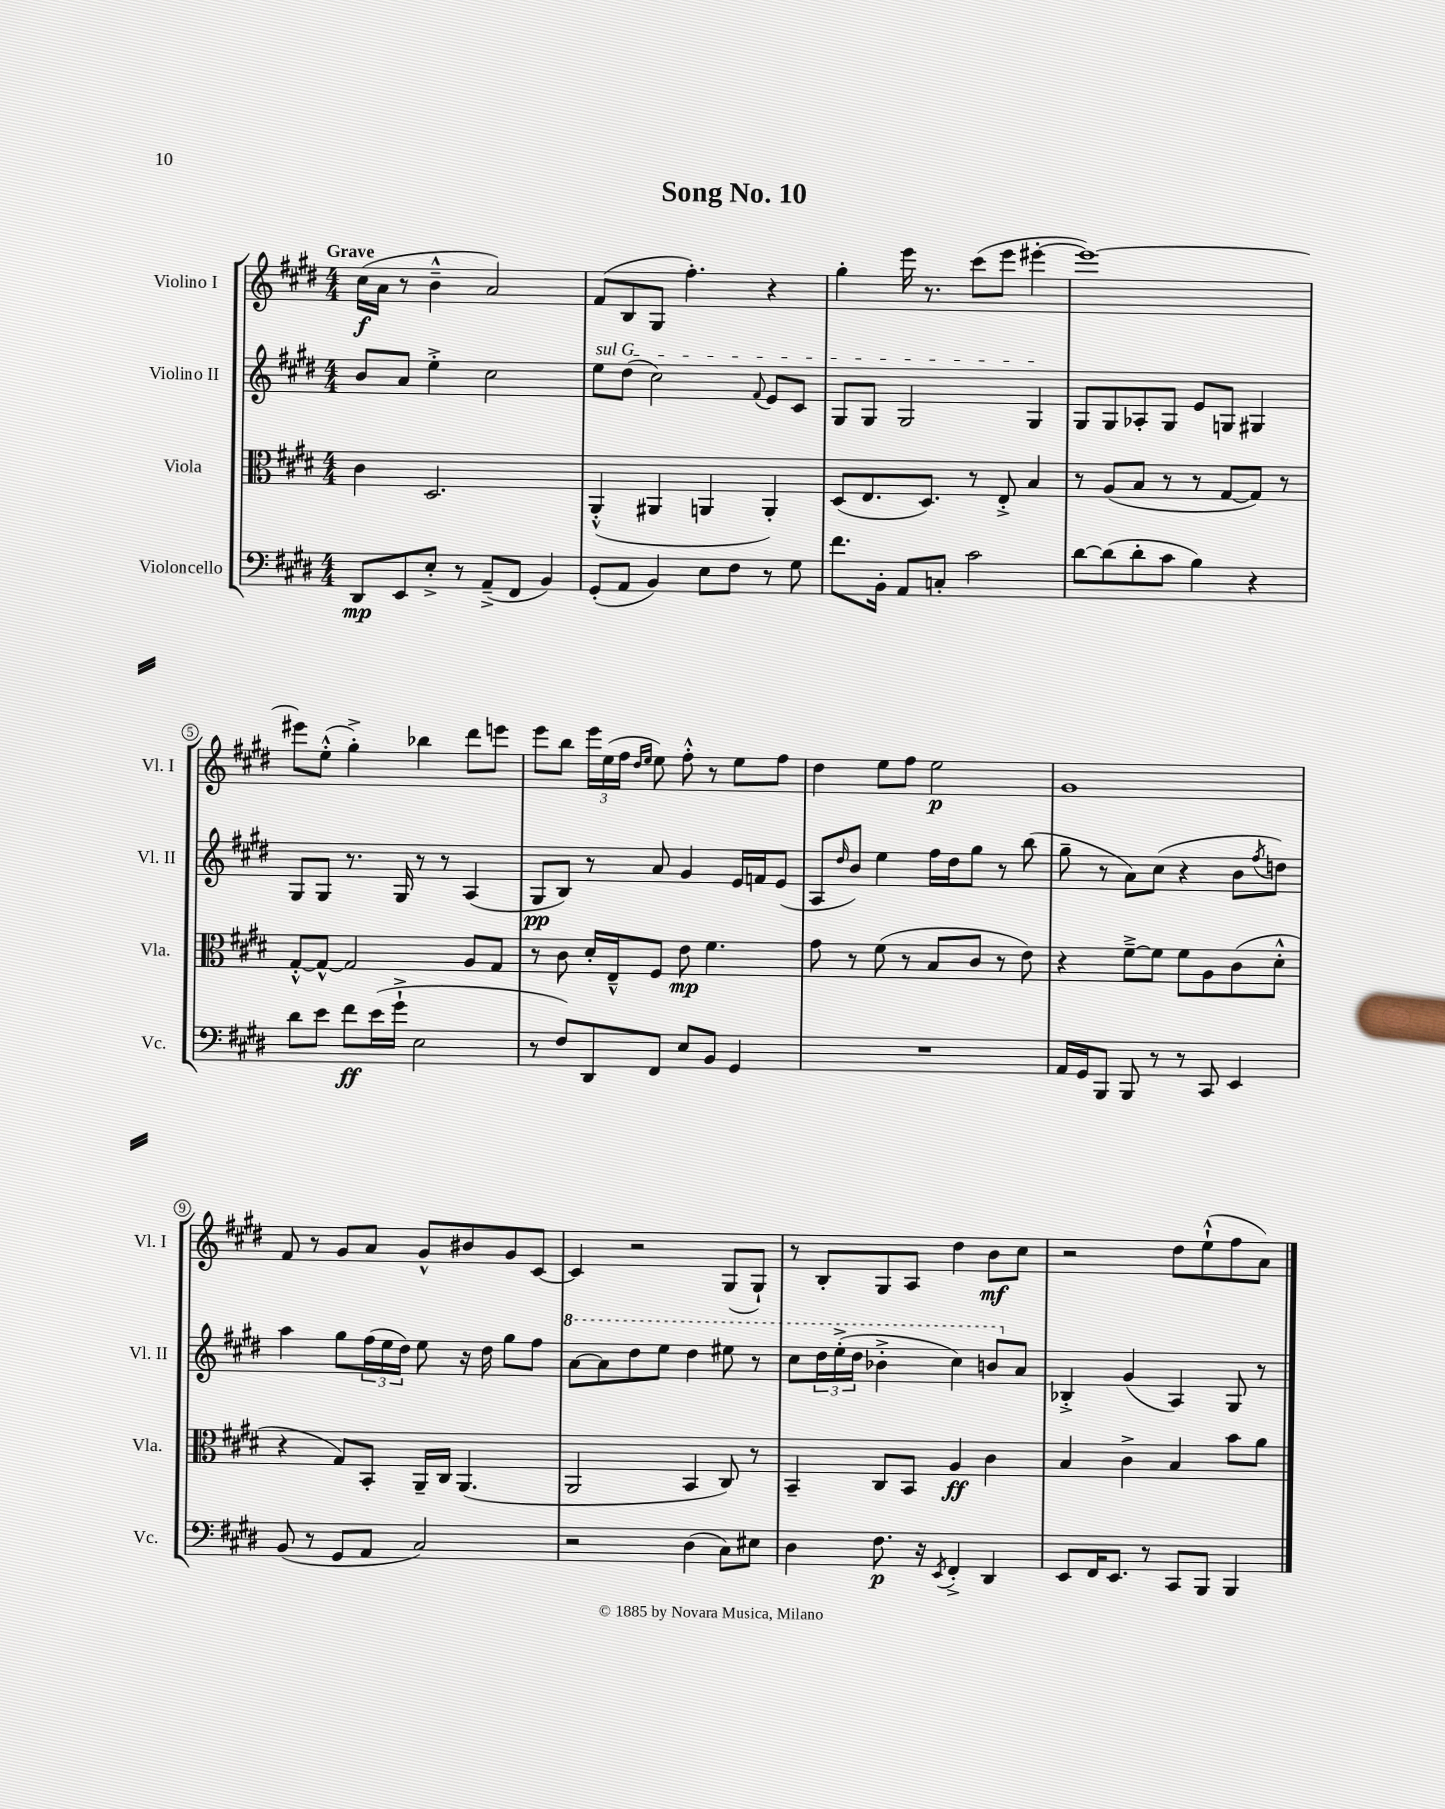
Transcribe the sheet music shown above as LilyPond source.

\header { title = "Song No. 10" }
<<
\new StaffGroup <<
\new Staff = "s0" \with { instrumentName = "Violino I" shortInstrumentName = "Vl. I" } {
    \clef treble \key e \major \numericTimeSignature \time 4/4 \tempo "Grave"
    cis''16\f( a'16 r8 b'4---^ a'2) |
    fis'8( b8 gis8 fis''4.-.) r4 |
    gis''4-. e'''16 r8. cis'''8( e'''8 eis'''4~-. |
    eis'''1~) |
    eis'''8 e''8-.-^( gis''4-.->) bes''4 dis'''8 e'''8 |
    e'''8 b''8 \tuplet 3/2 { e'''16 e''16( fis''16 } \grace { dis''16 e''16 } e''8) fis''8-.-^ r8 e''8 fis''8 |
    dis''4 e''8 fis''8 e''2\p |
    gis'1 |
    fis'8 r8 gis'8 a'8 gis'8-^ bis'8 gis'8 cis'8~ |
    cis'4 r2 gis8( gis8-!) |
    r8 b8-. gis8 a8 dis''4 b'8\mf cis''8 |
    r2 dis''8 e''8-!-^( fis''8 a'8) \bar "|." |
}
\new Staff = "s1" \with { instrumentName = "Violino II" shortInstrumentName = "Vl. II" } {
    \clef treble \key e \major \numericTimeSignature \time 4/4
    b'8 a'8 e''4-.-> cis''2 |
    \once \override TextSpanner.bound-details.left.text = \markup { \italic "sul G" } e''8\startTextSpan dis''8( cis''2) \appoggiatura { fis'8 } e'8 cis'8 |
    gis8 gis8 gis2 gis4\stopTextSpan |
    gis8 gis8 aes8-. gis8 e'8 g8 gis4 |
    gis8 gis8 r8. gis16 r8 r8 a4( |
    gis8\pp b8) r8 a'8 gis'4 e'16 f'16 e'8( |
    a8 \grace { dis''16 } b'8) e''4 fis''16 dis''16 gis''8 r8 b''8( |
    gis''8-- r8 a'8) cis''8( r4 b'8 \acciaccatura { fis''8 } d''8) |
    a''4 gis''8 \tuplet 3/2 { fis''16( e''16 dis''16) } e''8 r16 dis''16 gis''8 fis''8 |
    \ottava #1 a''8~ a''8 dis'''8 e'''8 dis'''4 eis'''8 r8 |
    cis'''8 \tuplet 3/2 { dis'''16 e'''16-.->( dis'''16 } bes''4-.-> cis'''4) b''8 \ottava #0 a'8 |
    bes4-.-> gis'4( a4) gis8 r8 \bar "|." |
}
\new Staff = "s2" \with { instrumentName = "Viola" shortInstrumentName = "Vla." } {
    \clef alto \key e \major \numericTimeSignature \time 4/4
    cis'4 dis2. |
    a,4-.-^( ais,4 a,4 a,4-.) |
    dis8( e8. dis8.) r8 e8-.-> b4 |
    r8 a8( b8 r8 r8 gis8~ gis8) r8 |
    gis8~-.-^ gis8~-^ gis2 a8 gis8 |
    r8 cis'8 dis'16-. e16---^ fis8 e'8\mp fis'4. |
    gis'8 r8 fis'8( r8 b8 cis'8 r8 e'8) |
    r4 fis'8~---> fis'8 fis'8 a8 cis'8( dis'8-.-^ |
    r4 gis8) b,8-. a,16-- cis16 a,4.( |
    a,2 b,4 cis8) r8 |
    b,4-- cis8 b,8 a4\ff cis'4 |
    b4 cis'4-> b4 b'8 a'8 \bar "|." |
}
\new Staff = "s3" \with { instrumentName = "Violoncello" shortInstrumentName = "Vc." } {
    \clef bass \key e \major \numericTimeSignature \time 4/4
    dis,8\mp e,8 e8-.-> r8 a,8--->( fis,8 b,4) |
    gis,8-.( a,8 b,4) e8 fis8 r8 gis8 |
    fis'8. b,16-. a,8 c8-. cis'2 |
    dis'8~ dis'8( dis'8-. cis'8 b4) r4 |
    dis'8 e'8 fis'8\ff e'16( gis'16-!-> e2 |
    r8 fis8) dis,8 fis,8 e8 b,8 gis,4 |
    R1 |
    a,16 gis,16 b,,8 b,,8 r8 r8 cis,8 e,4 |
    b,8( r8 gis,8 a,8 cis2) |
    r2 dis4( cis8) eis8 |
    dis4 fis8.\p r16 \acciaccatura { e,8 } fis,4-.-> dis,4 |
    e,8 fis,16 e,8. r8 cis,8 b,,8 b,,4 \bar "|." |
}
>>
>>
\layout { \context { \Score \override BarNumber.stencil = #(make-stencil-circler 0.1 0.3 ly:text-interface::print) } }
